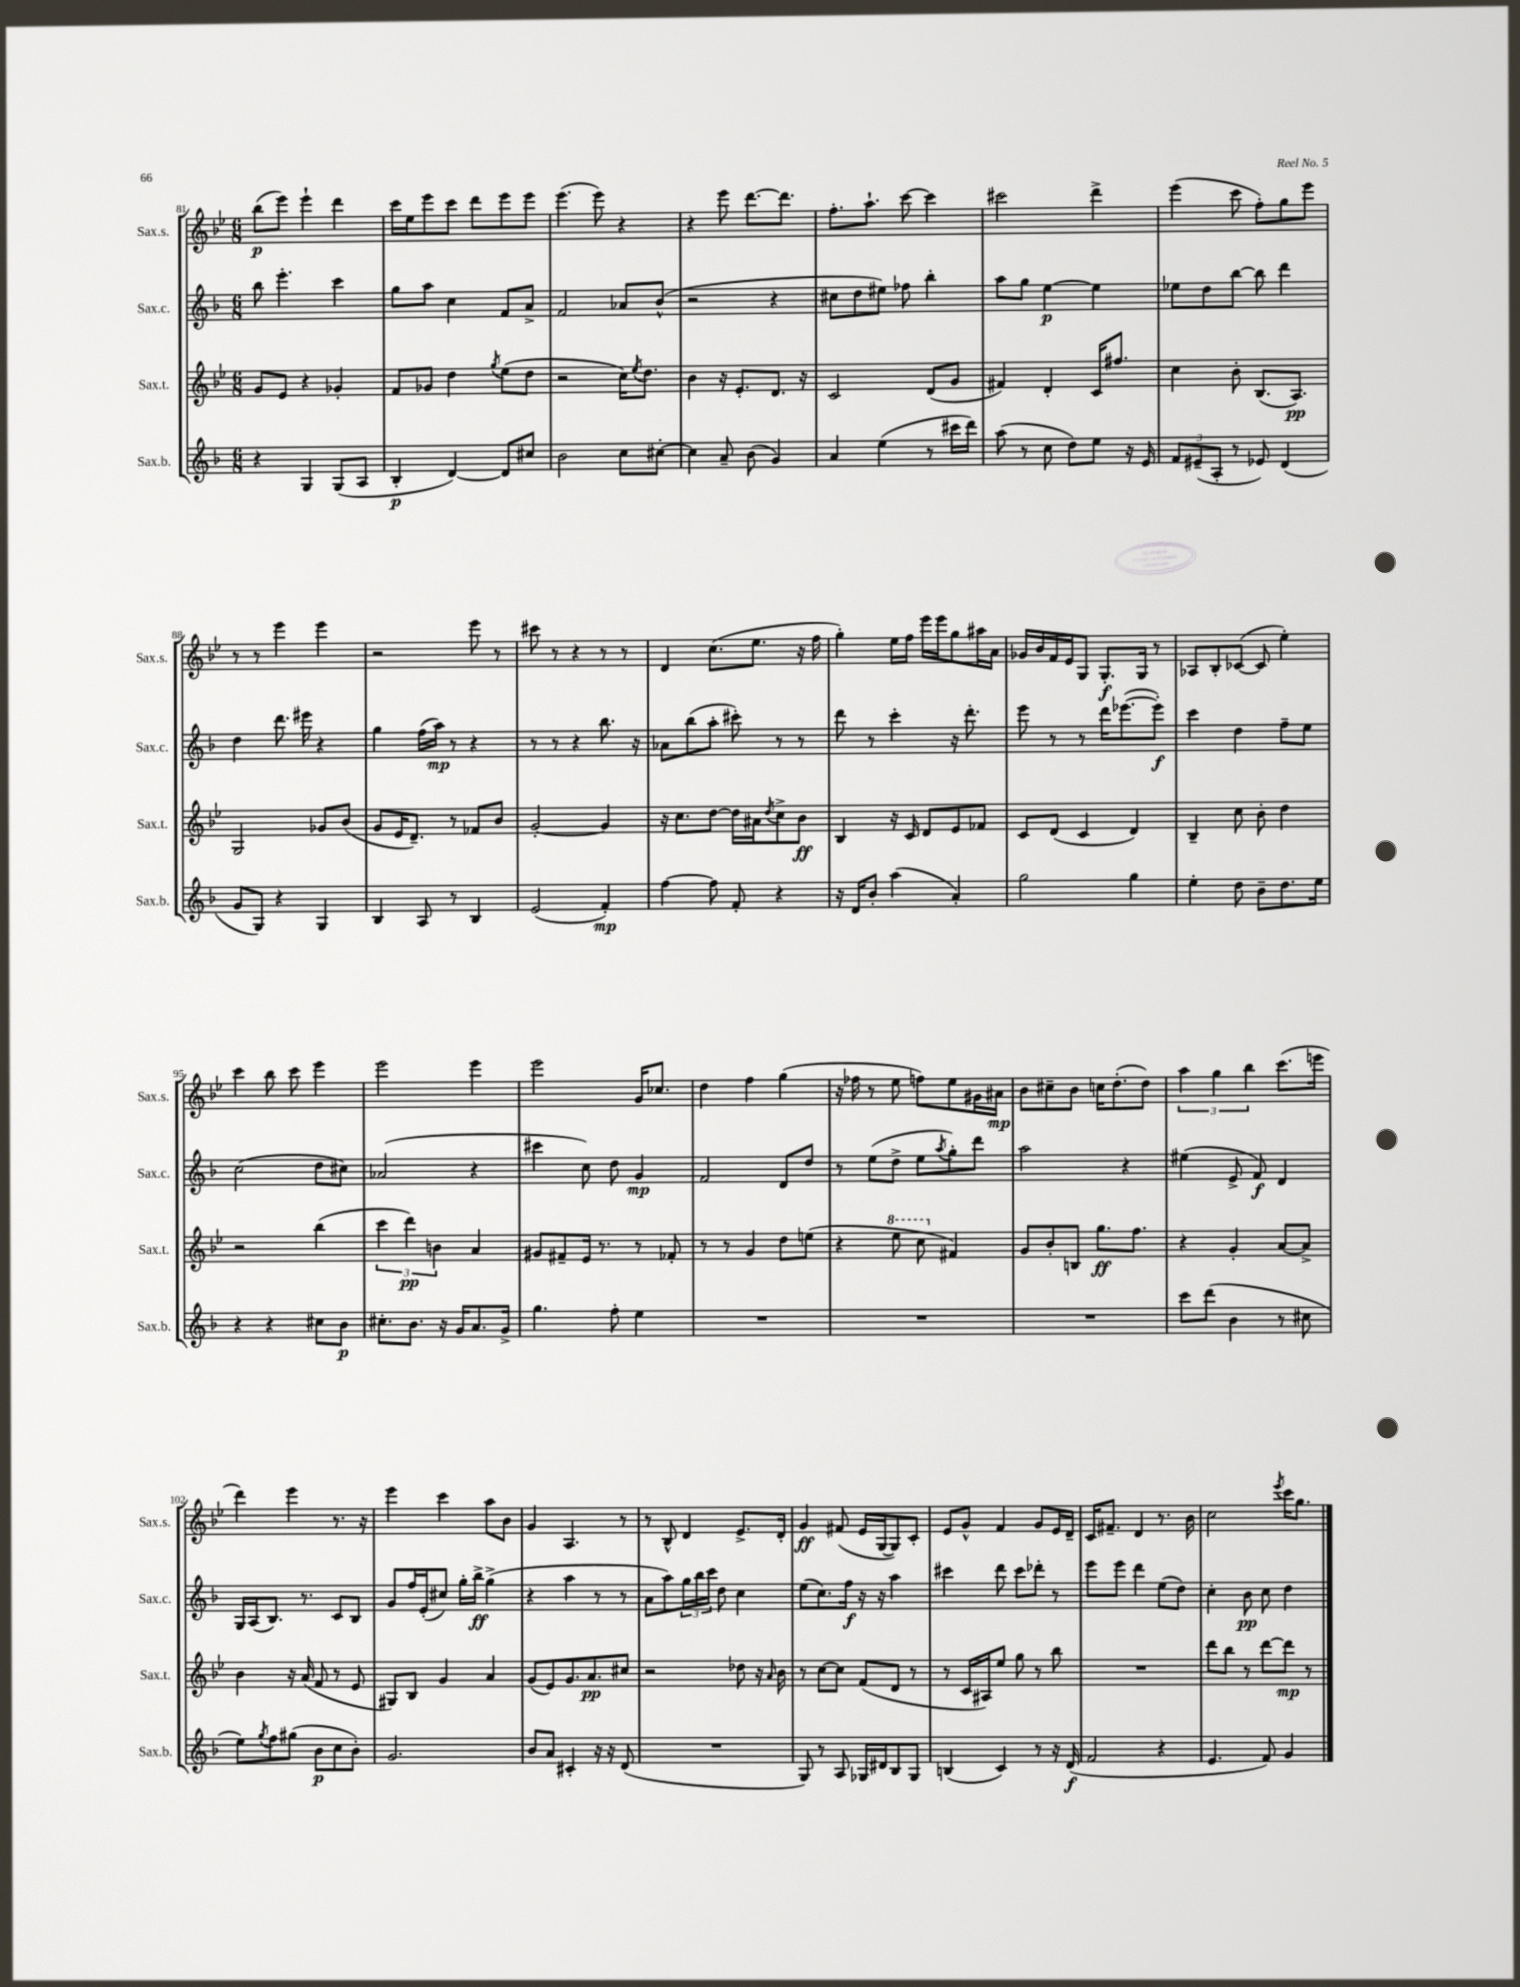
<<
\new StaffGroup <<
\new Staff = "s0" \with { instrumentName = "Sax.s." shortInstrumentName = "Sax.s." } {
    \clef treble \key bes \major \numericTimeSignature \time 6/8
    bes''8\p( ees'''8) ees'''4-! d'''4 |
    c'''16 ees''16 ees'''8 c'''8 d'''8 ees'''8 ees'''8 |
    ees'''4.( ees'''8) r4 |
    r4 ees'''8 d'''8.~ d'''8. |
    f''8.-. a''8.-! c'''8~ c'''4 |
    cis'''2 d'''4-> |
    ees'''4( c'''8 f''8-.) g''8 ees'''8 |
    r8 r8 ees'''4 ees'''4 |
    r2 ees'''8 r8 |
    cis'''8 r8 r4 r8 r8 |
    d'4 c''8.( ees''8. r16 f''16 |
    g''4-.) ees''16 f''16 ees'''16 ees'''16 g''8 ais''16 a'16 |
    ges'16 bes'16 f'16 ees'16 g8 g8.-.\f g16 r8 |
    aes8 bes8-. ces'8~( ces'8 ees''4-.) |
    c'''4 bes''8 c'''8 ees'''4 |
    ees'''2 ees'''4 |
    ees'''2 g'16 ces''8. |
    d''4 f''4 g''4( |
    r16 fes''16 r8 ees''8 f''8) ees''8 gis'16 ais'16\mp |
    bes'8 cis''8-- bes'8 c''16 d''8.-.( d''8) |
    \tuplet 3/2 { a''4 g''4 bes''4 } c'''8.( e'''16 |
    d'''4) ees'''4 r8. r16 |
    ees'''4 c'''4 a''8 bes'8 |
    g'4 a4. r8 |
    r8 bes8-^ d'4 ees'8.-> d'16-. |
    g'4\ff fis'8( ees'16 g16~ g8) c'8-. |
    ees'8 g'8-^ f'4 g'8 ees'16 d'16-- |
    c'16 fis'8.-- d'4 r8. bes'16 |
    c''2 \acciaccatura { ees'''8 } c'''16 g''8. \bar "|." |
}
\new Staff = "s1" \with { instrumentName = "Sax.c." shortInstrumentName = "Sax.c." } {
    \clef treble \key f \major \numericTimeSignature \time 6/8
    bes''8 e'''4.-. c'''4 |
    g''8 a''8 c''4 f'8 a'8-> |
    f'2 aes'8 bes'8-^( |
    r2 r4 |
    cis''8 d''8 eis''8) fes''8 bes''4-. |
    a''8 g''8 e''4~\p e''4 |
    ees''8 d''8 bes''8~ bes''8 d'''4 |
    d''4 d'''8. eis'''16 r4 |
    g''4 f''16( a''16\mp) r8 r4 |
    r8 r8 r4 bes''8. r16 |
    aes'8 bes''8( a''8-. cis'''8-.) r8 r8 |
    d'''8 r8 c'''4-. r16 d'''8.-. |
    e'''8 r8 r8 d'''16 ees'''8.~( ees'''8-.\f) |
    c'''4 d''4 f''8-- e''8 |
    c''2( d''8 cis''8) |
    aes'2( r4 |
    cis'''4 c''8) d''8 g'4\mp |
    f'2 d'8 d''8 |
    r8 e''8( d''8-> e''8 \acciaccatura { a''8 } g''8-.) d'''8 |
    a''2 r4 |
    eis''4( e'8-> f'8\f) d'4 |
    g16 a16( bes8.) r8. c'8 bes8 |
    g'8 f''16 e'16-.( cis''8) g''16-. bes''16->\ff g''4->( |
    r4 a''4 r8 r8 |
    a'8 a''8) \tuplet 3/2 { g''16 bes''16 c'''16 } d''8 c''4 |
    e''8( c''8.) f''16\f r16 r16 a''4 |
    cis'''4 d'''8 cis'''8 des'''8-. r8 |
    e'''8 e'''8 d'''4 e''8( d''8) |
    c''4-. bes'8\pp c''8 d''4 \bar "|." |
}
\new Staff = "s2" \with { instrumentName = "Sax.t." shortInstrumentName = "Sax.t." } {
    \clef treble \key bes \major \numericTimeSignature \time 6/8
    g'8 ees'8 r4 ges'4-. |
    f'8 ges'8 d''4 \acciaccatura { g''8 } ees''8( d''8 |
    r2 c''16) \acciaccatura { ees''8 } d''8. |
    bes'4 r16 ees'8.-. d'8. r16 |
    c'2 d'8( g'8 |
    fis'4) d'4-. c'16 fis''8. |
    c''4 bes'8-. bes8.( a8.\pp) |
    g2 ges'8 bes'8( |
    g'8 ees'16 d'8.--) r8 fes'8 bes'8 |
    g'2~-. g'4 |
    r16 c''8. d''8~ d''16 ais'16 \acciaccatura { d''8 } c''8-> bes'8\ff |
    bes4 r16 c'16 d'8 ees'8 fes'8 |
    c'8 d'8( c'4 d'4) |
    bes4-- c''8 bes'8-. d''4 |
    r2 bes''4( |
    \tuplet 3/2 { c'''4 d'''4\pp) b'4 } a'4 |
    gis'8 fis'8-- ees'16 r8. r8 fes'8-. |
    r8 r8 g'4 d''8 e''8( |
    r4 \ottava #1 ees'''8 c'''8 \ottava #0 fis'4) |
    g'8 bes'8-. b8 g''8.\ff f''8. |
    r4 g'4-. a'8~ a'8-> |
    bes'4 r16 a'16( f'8 r8 ees'8 |
    gis8) bes8 g'4 a'4 |
    g'8( ees'8) g'8. a'8.\pp cis''8 |
    r2 des''8 r16 \grace { a'16 } bes'16 |
    r8 c''8~ c''8 f'8( d'8 r8 |
    r8 c'16 ais16) ees''8 g''8 r8 bes''8 |
    R2. |
    d'''8 bes''8 r8 d'''8~ d'''8\mp r8 \bar "|." |
}
\new Staff = "s3" \with { instrumentName = "Sax.b." shortInstrumentName = "Sax.b." } {
    \clef treble \key f \major \numericTimeSignature \time 6/8
    r4 g4 g8( a8 |
    bes4-.\p d'4~) d'8 cis''8 |
    bes'2 c''8 cis''8~-. |
    cis''4 a'8-- bes'8( g'4) |
    a'4 e''4( r8 cis'''16 d'''16) |
    a''8( r8 c''8 d''8) e''8 r16 e'16 |
    \tuplet 3/2 { f'8 eis'8--( a8-. } r8 ees'8) d'4( |
    g'8 g8) r4 g4 |
    bes4 a8 r8 bes4 |
    e'2( f'4-.\mp) |
    f''4~ f''8 f'8-. r4 |
    r16 d'16 bes'8-. a''4( a'4-.) |
    g''2 g''4 |
    e''4-. d''8 bes'8-- d''8. e''16 |
    r4 r4 cis''8 bes'8\p |
    cis''8.-. bes'8. r16 g'16 a'8. g'16-> |
    g''4. f''8-. e''4 |
    R2. |
    R2. |
    R2. |
    c'''8 d'''8( bes'4 r8 cis''8 |
    e''8) \acciaccatura { g''8 } f''8 gis''8( bes'8\p c''8 bes'8-.) |
    g'2. |
    bes'8 a'8 cis'4-. r16 r16 d'8( |
    R2. |
    g8) r8 a8 ges16 dis'16 bes8 ges8 |
    b4( c'4) r8 r16 d'16\f( |
    f'2 r4 |
    e'4. f'8) g'4 \bar "|." |
}
>>
>>
\layout { \context { \Score currentBarNumber = #81 } }
